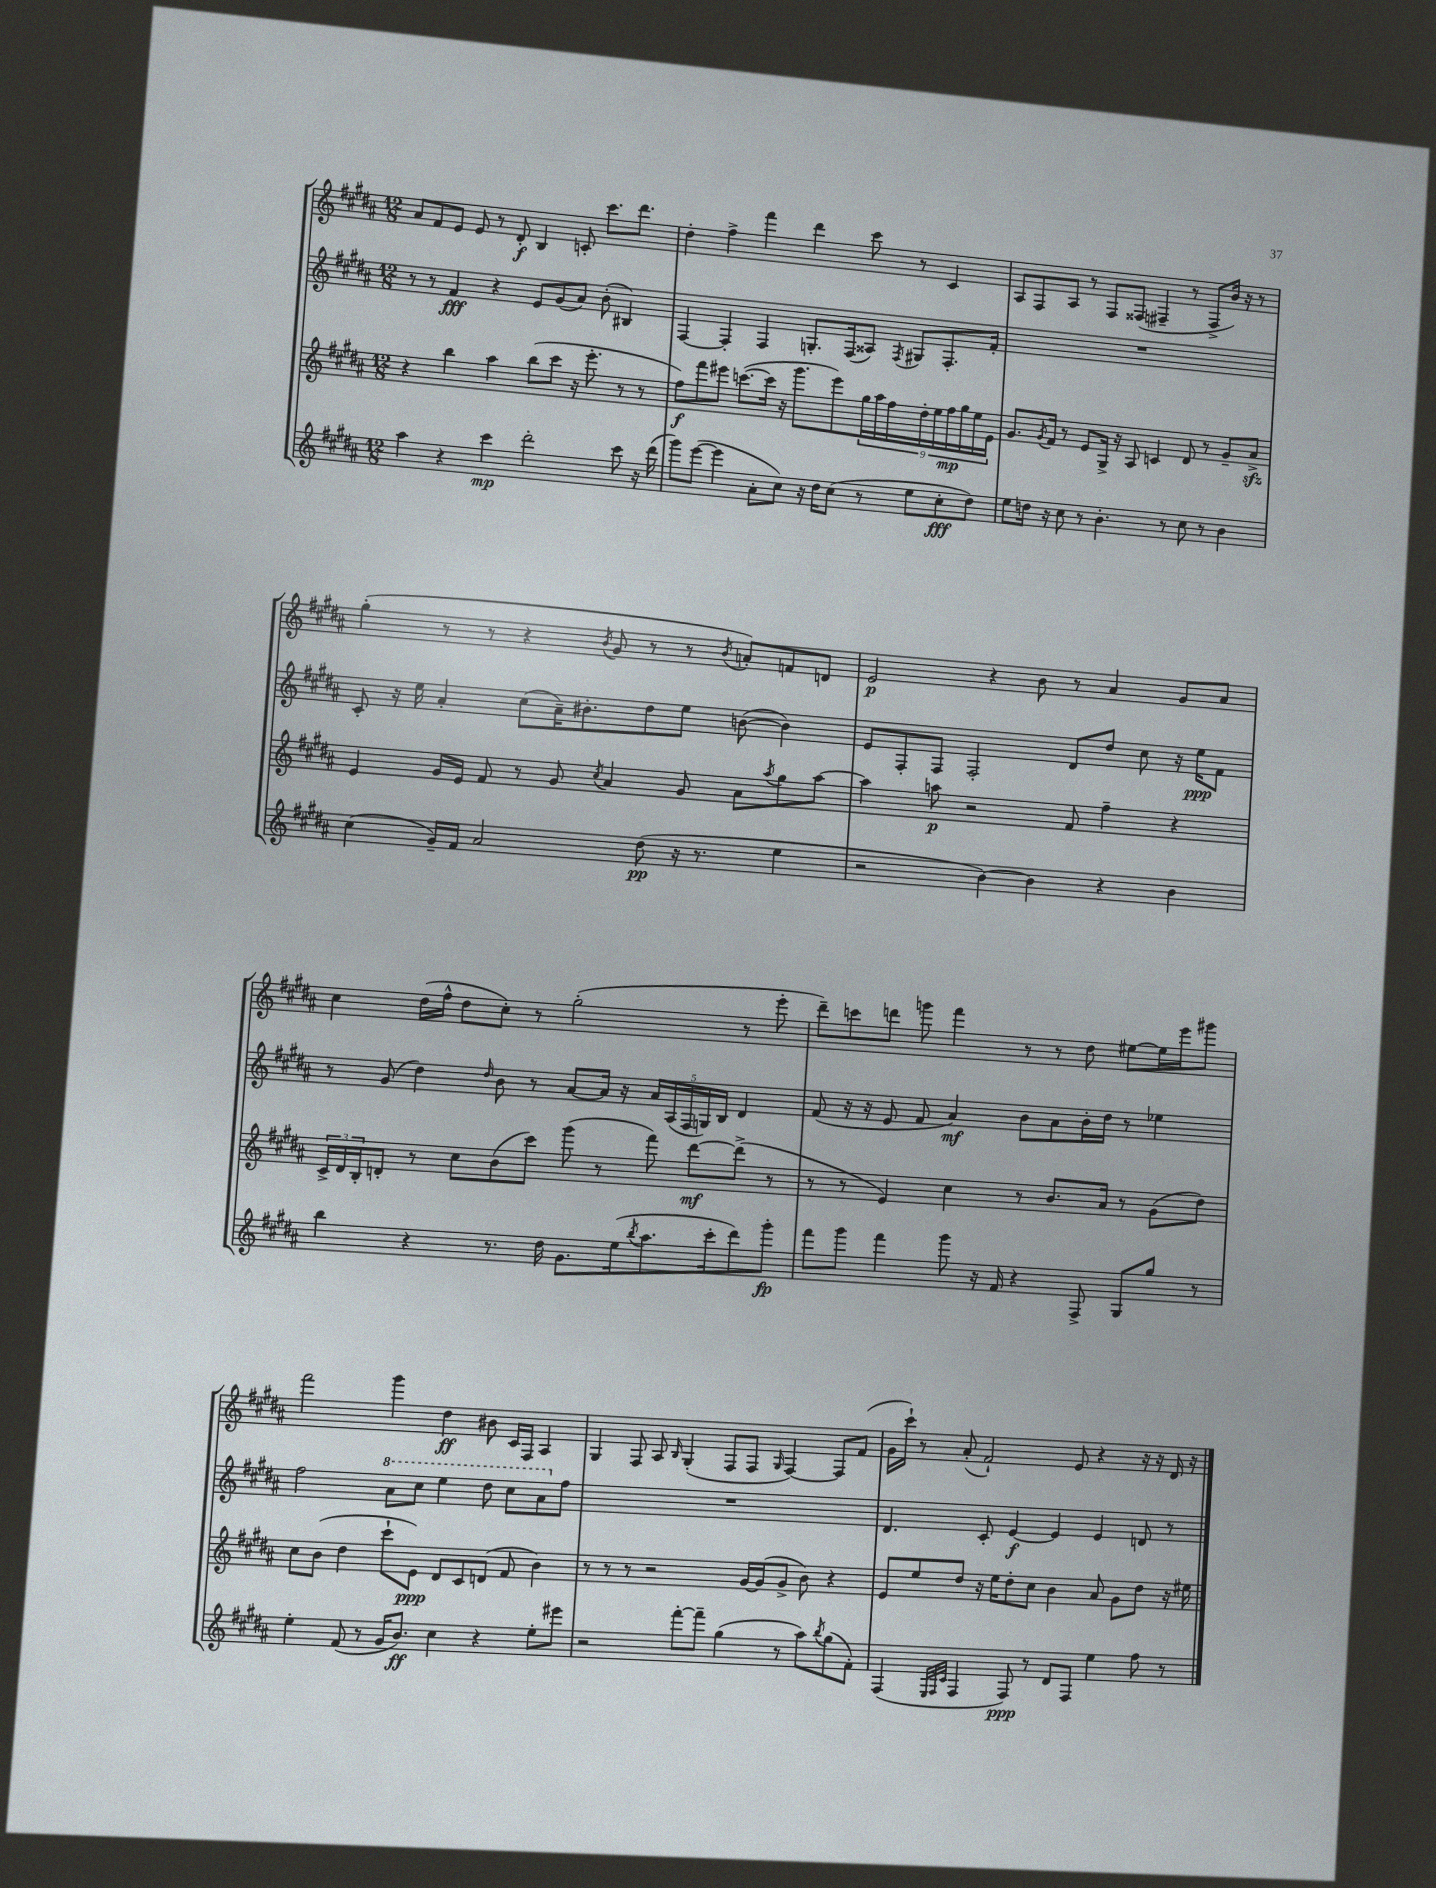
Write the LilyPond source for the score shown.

<<
\new StaffGroup <<
\new Staff = "s0" {
    \clef treble \key b \major \numericTimeSignature \time 12/8
    ais'8 fis'8 e'8 e'8 r8 dis'8-.\f b4 c'8-. cis'''8. dis'''8. |
    dis''4-. fis''4-> fis'''4 dis'''4 cis'''8 r8 cis'4 |
    ais8 fis8 ais8 r8 fis8 fisis8( fis4-- r8 fis8-> b'16) r16 r8 |
    gis''4-.( r8 r8 r4 \acciaccatura { b'8 } gis'8 r8 r8 \acciaccatura { b'8 } a'8-.) f'8 d'8 |
    e'2\p r4 b'8 r8 ais'4 gis'8 ais'8 |
    cis''4 dis''16( fis''16-^ dis''8 cis''8-.) r8 gis''2-.( r8 e'''8-. |
    dis'''8--) c'''8 d'''8 g'''8 fis'''4 r8 r8 dis''8 eis''8~ eis''16 e'''16 gis'''8 |
    fis'''2 gis'''4 dis''4\ff bis'8 cis'16 fis16 ais4 |
    gis4 fis8 ais8 \grace { b16 } gis4-.( fis8 fis8 \grace { gis16 } fis4~) fis8 fis'8( |
    gis'16 cis'''16-!) r8 ais'8-.( fis'2-!) e'8 r4 r16 r16 dis'16 r16 \bar "|." |
}
\new Staff = "s1" {
    \clef treble \key b \major \numericTimeSignature \time 12/8
    r8 r8 fis'4\fff r4 e'8 gis'8( ais'8) b'8-.( bis4) |
    fis4~ fis4-. fis4 g8.-. fis16( aisis8) \acciaccatura { fis8 } gis8 fis8.-. fis'16-. |
    R1. |
    cis'8-. r16 e''16 ais'4-. cis''8( ais'16--) bis'8.-. dis''8 e''8 b'8~( b'4) |
    e'8 fis8-. fis8 fis2-. dis'8 dis''8 cis''8 r16 e''16\ppp fis'8 |
    r8 gis'8( dis''4) \grace { dis''16 } b'8 r8 ais'8~ ais'16 r16 \tuplet 5/4 { ais'16 ais16( fis16 g16) b16 } dis'4 |
    fis'8( r16 r16 e'8 fis'8 ais'4\mf) b'8 ais'8 b'16-. dis''16 r8 ees''4 |
    fis''2 \ottava #1 ais''8 cis'''8 e'''4 dis'''8 cis'''8 ais''8 \ottava #0 fis''8 |
    R1. |
    dis'4. cis'8-. e'4~\f e'4 e'4 d'8 r8 \bar "|." |
}
\new Staff = "s2" {
    \clef treble \key b \major \numericTimeSignature \time 12/8
    r4 b''4 ais''4 b''8( cis'''8 r16 e'''8.-. r8 r8 |
    fis''8\f) fis'''8 eis'''8 c'''8.~( c'''16 r16 gis'''8. eis'''8) \tuplet 9/8 { gis''16 ais''16 fis''16 dis''16-. e''16 fis''16\mp gis''16 e''16 e'16 } |
    gis'8. \acciaccatura { gis'8 } fis'16 r8 e'8 gis16-> r16 ais8 c'4 dis'8 r8 gis'8-- ais'8->\sfz |
    e'4 gis'16 e'16 fis'8 r8 gis'8 \acciaccatura { cis''8 } ais'4 gis'8 ais'8 \acciaccatura { ais''8 } gis''8 ais''8~ |
    ais''4 a''8\p r2 fis'8 fis''4-- r4 |
    \tuplet 3/2 { cis'16-> dis'16 b16-. } d'8-. r8 cis''8 b'8( cis'''8) gis'''8( r8 fis'''8) dis'''8~\mf dis'''8->( r8 |
    r8 r8 e'4) cis''4 r8 b'8. ais'16 r8 gis'8( dis''8) |
    cis''8 b'8( dis''4 cis'''8-! e'8\ppp) dis'8 cis'8 d'8( fis'8 b'4) |
    r8 r8 r8 r2 gis'16~ gis'16( gis'8-> b'8) r4 |
    e'8 e''8 dis''8 r16 e''16 dis''8-. cis''8 b'4 ais'8 gis'8 dis''8 r16 eis''16 \bar "|." |
}
\new Staff = "s3" {
    \clef treble \key b \major \numericTimeSignature \time 12/8
    ais''4 r4 cis'''4\mp dis'''2-. cis'''8 r16 dis'''16( |
    gis'''8) e'''8~( e'''4 ais'8-. cis''8) r16 dis''16 cis''8( r8 e''8 cis''8-.\fff dis''8) |
    e''8 d''16 r16 cis''8 r8 b'4.-. r8 cis''8 r8 b'4 |
    cis''4( gis'16--) fis'16 ais'2 dis''8\pp( r16 r8. e''4 |
    r2 b'4~) b'4 r4 b'4 |
    b''4 r4 r8. dis''16 gis'8. e''16( \acciaccatura { b''8 } ais''8. cis'''16-. dis'''8) gis'''8-.\fp |
    fis'''8 gis'''8 fis'''4 gis'''8 r16 fis'16 r4 fis8-> gis8 gis''8 r8 |
    e''4-. fis'8( r8 gis'16 b'8.\ff) cis''4 r4 e''8-. eis'''8 |
    r2 fis'''8~-. fis'''8-- gis''4( r8 ais''8) \acciaccatura { b''8 } gis''8( fis'8-.) |
    fis4( \grace { e32 fis32 cis'32 } fis4 fis8\ppp) r8 dis'8 fis8 e''4 fis''8 r8 \bar "|." |
}
>>
>>
\layout { \context { \Score \remove "Bar_number_engraver" } }
